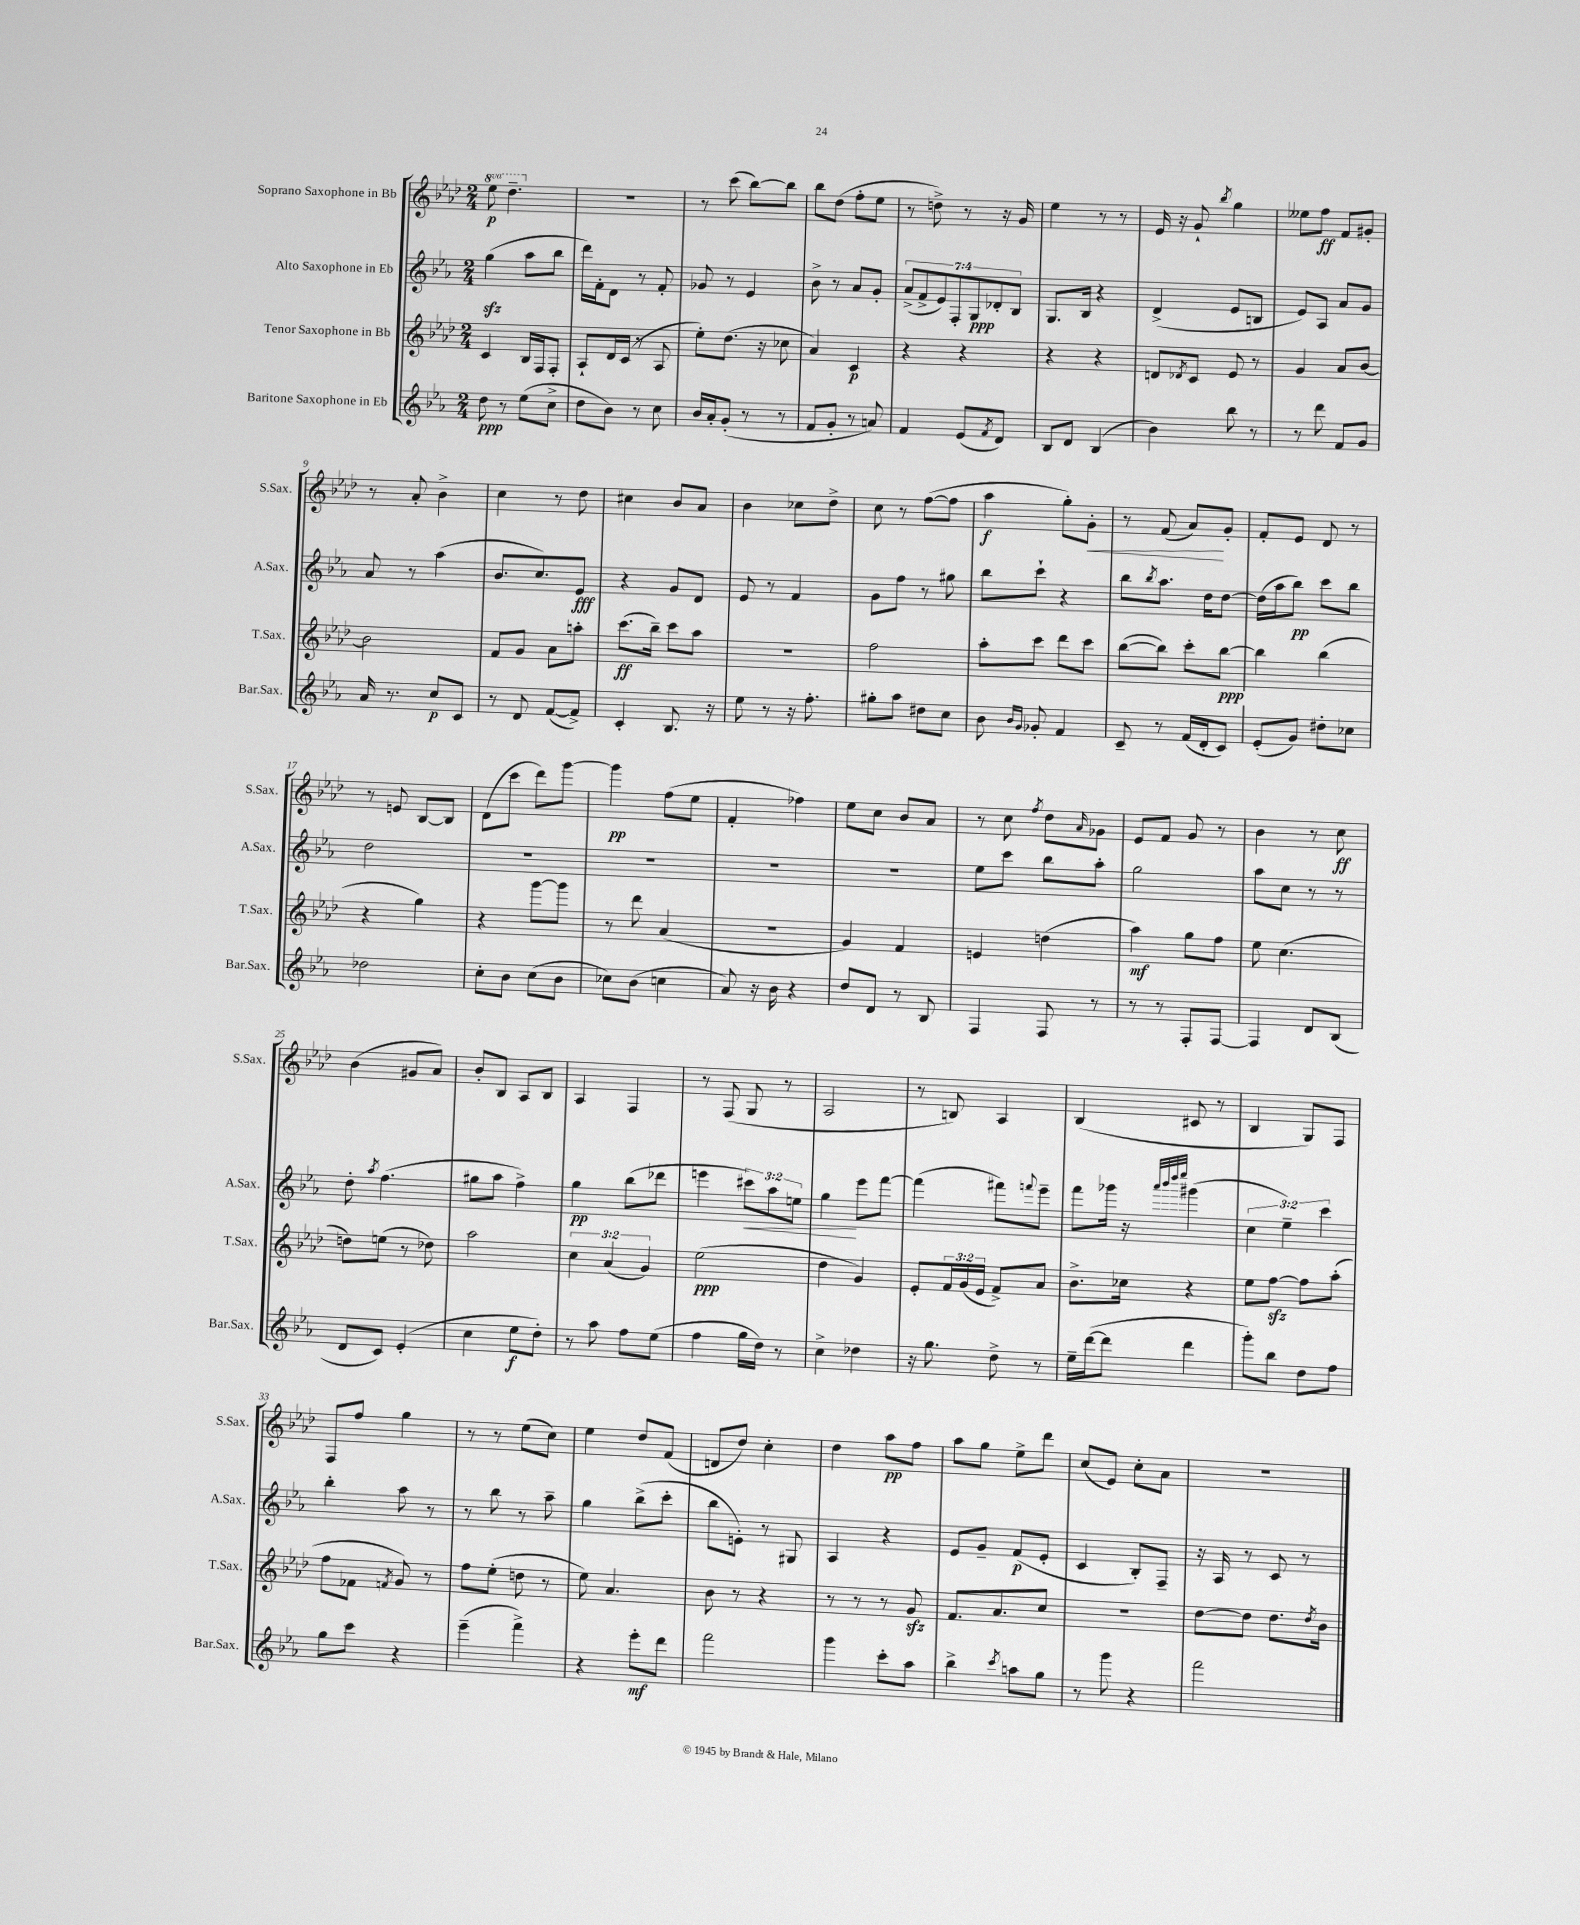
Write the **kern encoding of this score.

**kern	**dynam	**kern	**dynam	**kern	**dynam	**kern	**dynam
*part4	*part4	*part3	*part3	*part2	*part2	*part1	*part1
*staff4	*staff4	*staff3	*staff3	*staff2	*staff2	*staff1	*staff1
*I"Baritone Saxophone in Eb	*	*I"Tenor Saxophone in Bb	*	*I"Alto Saxophone in Eb	*	*I"Soprano Saxophone in Bb	*
*I'Bar.Sax.	*	*I'T.Sax.	*	*I'A.Sax.	*	*I'S.Sax.	*
*clefG2	*	*clefG2	*	*clefG2	*	*clefG2	*
*k[b-e-a-]	*	*k[b-e-a-d-]	*	*k[b-e-a-]	*	*k[b-e-a-d-]	*
*M2/4	*	*M2/4	*	*M2/4	*	*M2/4	*
*	*	*	*	*	*	*8va	*
=1	=1	=1	=1	=1	=1	=1	=1
8dd\	ppp	4c/	.	(4ggzz\	.	8eee-\	p
8r	.	.	.	.	.	4.ddd-~\	.
(8ee-\L	.	16B-/LL	.	8aa-\L	.	.	.
.	.	16F/J	.	.	.	.	.
8cc^\J	.	8F'/J	.	8bb-\J	.	.	.
=2	=2	=2	=2	=2	=2	=2	=2
*	*	*	*	*	*	*X8va	*
8dd\L	.	8A-`/L	.	16ddd\LL)	.	2r	.
.	.	.	.	16f'\J	.	.	.
8b-\J)	.	16d-/L	.	8d\J	.	.	.
.	.	(16c/JJ	.	.	.	.	.
8r	.	8r	.	8r	.	.	.
8cc\	.	8A-/	.	8f'/	.	.	.
=3	=3	=3	=3	=3	=3	=3	=3
16b-/LL	.	8ee-'\L)	.	8g-X/	.	8r	.
16a-'/J	.	.	.	.	.	.	.
(8g'/J	.	(8.dd-\J	.	8r	.	(8ccc\	.
8r	.	.	.	4e-/	.	[8bb-\L)	.
.	.	16r	.	.	.	.	.
8r	.	8cc-X\	.	.	.	8bb-\J]	.
=4	=4	=4	=4	=4	=4	=4	=4
8f/L	.	4a-/)	.	8b-^\	.	8bb-\L	.
8g'/J	.	.	.	8r	.	(8dd-\J	.
8r	.	4c/	p	8a-/L	.	8ff'\L	.
8an/)	.	.	.	8g'/J	.	8ee-\J	.
=5	=5	=5	=5	=5	=5	=5	=5
4f/	.	4r	.	(14a-^/L	.	8r	.
.	.	.	.	14f^/	.	.	.
.	.	.	.	.	.	8ddn^\)	.
.	.	.	.	14e-/)	.	.	.
.	.	.	.	14F'/	.	.	.
(8e-/L	.	4r	.	.	.	8r	.
.	.	.	.	14G/	ppp	.	.
.	.	.	.	14d-X'/	.	.	.
8qf/	.	.	.	.	.	.	.
8d/J)	.	.	.	.	.	16r	.
.	.	.	.	14B-/J	.	.	.
.	.	.	.	.	.	16g/	.
=6	=6	=6	=6	=6	=6	=6	=6
8B-/L	.	4r	.	8.G/L	.	4ee-\	.
8d/J	.	.	.	.	.	.	.
.	.	.	.	16B-/Jk	.	.	.
(4B-/	.	4r	.	4r	.	8r	.
.	.	.	.	.	.	8r	.
=7	=7	=7	=7	=7	=7	=7	=7
4b-\)	.	8dn/L	.	(4d^/	.	16e-/	.
.	.	.	.	.	.	16r	.
.	.	8qd-X/	.	.	.	.	.
.	.	8c/J	.	.	.	8g`/	.
.	.	.	.	.	.	8qbb-/	.
8bb-\	.	8e-/	.	8e-/L	.	4gg\	.
8r	.	8r	.	8Bn/J	.	.	.
=8	=8	=8	=8	=8	=8	=8	=8
8r	.	4g/	.	8e-/L)	.	8ee--X\L	.
8ddd\	.	.	.	8A-/J	.	8ff\J	ff
8f/L	.	8a-/L	.	8a-/L	.	8f/L	.
8g/J	.	[8b-/J	.	8g/J	.	8g#X'/J	.
!!LO:LB:g=z
=9	=9	=9	=9	=9	=9	=9	=9
16a-/	.	2b-\]	.	8a-/	.	8r	.
8.r	.	.	.	.	.	.	.
.	.	.	.	8r	.	8a-'/	.
8cc/L	p	.	.	(4aa-\	.	4b-^\	.
8c/J	.	.	.	.	.	.	.
=10	=10	=10	=10	=10	=10	=10	=10
8r	.	8f/L	.	8.b-/L	.	4cc\	.
8d/	.	8g/J	.	.	.	.	.
.	.	.	.	8.cc/)	.	.	.
([8f/L	.	8a-\L	.	.	.	8r	.
8f^/J])	.	8aan'\J	.	8e-/J	fff	8dd-\	.
=11	=11	=11	=11	=11	=11	=11	=11
4c'/	.	(8.ccc\L	ff	4r	.	4cc#X\	.
.	.	16bb-~\Jk)	.	.	.	.	.
8.B-/	.	8ccc\L	.	8g/L	.	8b-/L	.
.	.	8aa-\J	.	8d/J	.	8a-/J	.
16r	.	.	.	.	.	.	.
=12	=12	=12	=12	=12	=12	=12	=12
8ee-\	.	2r	.	8e-/	.	4b-\	.
8r	.	.	.	8r	.	.	.
16r	.	.	.	4f/	.	8cc-X\L	.
8.ff'\	.	.	.	.	.	.	.
.	.	.	.	.	.	8dd-^\J	.
=13	=13	=13	=13	=13	=13	=13	=13
8gg#X'\L	.	2ff\	.	8g\L	.	8cc\	.
8aa-\J	.	.	.	8ff\J	.	8r	.
8dd#X\L	.	.	.	8r	.	([8ff\L	.
8cc\J	.	.	.	8gg#X\	.	8ff\J]	.
=14	=14	=14	=14	=14	=14	=14	=14
8b-\	.	8aa-'\L	.	8bb-\L	.	4aa-\	f
16qqb-/LL	.	.	.	.	.	.	.
16qqg/JJ	.	.	.	.	.	.	.
8g-X'/	.	8ccc\J	.	8ccc`\J	.	.	.
4f/	.	8ddd-\L	.	4r	.	8gg'\L)	.
!	!	!	!	!	!	!	!LO:HP:b
.	.	8ccc\J	.	.	.	8g'\J	<
=15	=15	=15	=15	=15	=15	=15	=15
8c~/	.	([8bb-\L	.	8bb-\L	.	8r	.
.	.	.	.	8qbb-/	.	.	.
8r	.	8bb-\J])	.	8.aa-\J	.	(8f/	.
(16f/LL	.	8ccc'\L	.	.	.	8a-/L)	.
16d'/J	.	.	.	16dd\KL	.	.	.
8c/J)	.	[8bb-\J	ppp	[8dd\J	.	8g'/J	[
=16	=16	=16	=16	=16	=16	=16	=16
(8e-'/L	.	4bb-\]	.	(16dd\LL]	.	8f'/L	.
.	.	.	.	16aa-\J	.	.	.
8g/J)	.	.	.	8bb-\J)	pp	8e-/J	.
8dd#X'\L	.	(4bb-\	.	8ccc\L	.	8d-/	.
8cc-X\J	.	.	.	8bb-\J	.	8r	.
!!LO:LB:g=z
=17	=17	=17	=17	=17	=17	=17	=17
2dd-X\	.	4r	.	2dd\	.	8r	.
.	.	.	.	.	.	8en/	.
.	.	4gg\)	.	.	.	[8B-/L	.
.	.	.	.	.	.	8B-/J]	.
=18	=18	=18	=18	=18	=18	=18	=18
8cc'\L	.	4r	.	2r	.	(8d-\L	.
8b-\J	.	.	.	.	.	8ccc\J	.
(8cc\L	.	[8ggg\L	.	.	.	8ddd-\L)	.
8b-\J	.	8ggg\J]	.	.	.	[8ggg\J	.
=19	=19	=19	=19	=19	=19	=19	=19
8cc-X\L)	.	8r	.	2r	.	4ggg\]	pp
(8b-\J	.	8ddd-\	.	.	.	.	.
4ccn\	.	(4a-/	.	.	.	(8ff\L	.
.	.	.	.	.	.	8ee-\J	.
=20	=20	=20	=20	=20	=20	=20	=20
8a-/)	.	2r	.	2r	.	4f'/	.
16r	.	.	.	.	.	.	.
16b-\	.	.	.	.	.	.	.
4r	.	.	.	.	.	4ff-X\)	.
=21	=21	=21	=21	=21	=21	=21	=21
8dd/L	.	4g/)	.	2r	.	8ee-\L	.
8d/J	.	.	.	.	.	8cc\J	.
8r	.	4f/	.	.	.	8b-/L	.
8B-/	.	.	.	.	.	8a-/J	.
=22	=22	=22	=22	=22	=22	=22	=22
4F/	.	4en/	.	8ee-\L	.	8r	.
.	.	.	.	8ccc\J	.	8cc\	.
.	.	.	.	.	.	8qff/	.
8F/	.	(4ddn\	.	8bb-\L	.	8dd-\L	.
.	.	.	.	.	.	16qqa-/	.
8r	.	.	.	8aa-'\J	.	8g-X\J	.
=23	=23	=23	=23	=23	=23	=23	=23
8r	.	4aa-\)	mf	2gg\	.	8e-/L	.
8r	.	.	.	.	.	8f/J	.
8F'/L	.	8gg\L	.	.	.	8g/	.
[8F/J	.	8ff\J	.	.	.	8r	.
=24	=24	=24	=24	=24	=24	=24	=24
4F/]	.	8ee-\	.	8aa-\L	.	4b-\	.
.	.	(4.cc\	.	8cc\J	.	.	.
8d/L	.	.	.	8r	.	8r	.
(8B-/J	.	.	.	8r	.	8cc\	ff
!!LO:LB:g=z
=25	=25	=25	=25	=25	=25	=25	=25
8d/L	.	8ddn\L)	.	8dd'\	.	(4b-\	.
.	.	.	.	8qaa-/	.	.	.
8c/J)	.	(8een\J	.	(4.ff\	.	.	.
(4e-'/	.	8r	.	.	.	8g#X/L	.
.	.	8dd-X\)	.	.	.	8a-/J)	.
=26	=26	=26	=26	=26	=26	=26	=26
4cc\	.	2aa-\	.	8gg#X\L	.	8b-'/L	.
.	.	.	.	8aa-\J	.	8B-/J	.
8ee-\L	f	.	.	4ff^\)	.	8A-/L	.
8dd'\J)	.	.	.	.	.	8B-/J	.
=27	=27	=27	=27	=27	=27	=27	=27
8r	.	6cc\	.	4gg\	pp	4A-/	.
8aa-\	.	.	.	.	.	.	.
.	.	(6a-/	.	.	.	.	.
8ff\L	.	.	.	(8bb-\L	.	4F/	.
.	.	6g/)	.	.	.	.	.
(8ee-\J	.	.	.	8ddd-X\J	.	.	.
=28	=28	=28	=28	=28	=28	=28	=28
4ff\	.	(2ee-\	ppp	4eeen\	.	8r	.
.	.	.	.	.	.	(8F/	.
!	!	!	!	!	!LO:HP:b	!	!
16gg\LL	.	.	.	12ccc#X\L)	<	8G/	.
16dd\JJ)	.	.	.	.	.	.	.
.	.	.	.	12aa-\	.	.	.
8r	.	.	.	.	.	8r	.
.	.	.	.	12een\J	.	.	.
=29	=29	=29	=29	=29	=29	=29	=29
4cc^\	.	4dd-\	.	4gg\	.	2A-/	.
4dd-X\	.	4g/)	.	8eee-\L	[	.	.
.	.	.	.	[8fff\J	.	.	.
=30	=30	=30	=30	=30	=30	=30	=30
16r	.	8e-'/L	.	(4fff\]	.	8r	.
8.gg\	.	.	.	.	.	.	.
.	.	24f/L	.	.	.	8Bn/)	.
.	.	(24g/	.	.	.	.	.
.	.	24e-/JJ	.	.	.	.	.
8dd^\	.	8f^/L)	.	8fff#X\L)	.	4A-/	.
.	.	.	.	8qqfffn/	.	.	.
8r	.	8a-/J	.	8eee-~\J	.	.	.
=31	=31	=31	=31	=31	=31	=31	=31
16ee-~\LL	.	8.b-^\L	.	8fff\L	.	(4B-/	.
([16ddd\J	.	.	.	.	.	.	.
8ddd\J]	.	.	.	16ggg-X\Jk	.	.	.
.	.	16cc-X\Jk	.	16r	.	.	.
.	.	.	.	32qqaaa-/LLL	.	.	.
.	.	.	.	32qqbbb-/	.	.	.
.	.	.	.	32qqdddd/	.	.	.
.	.	.	.	32qqeeee-/JJJ	.	.	.
4ddd\	.	4r	.	(4ggg#X\	.	8c#X/	.
.	.	.	.	.	.	8r	.
=32	=32	=32	=32	=32	=32	=32	=32
8ggg'\L)	.	8ee-\L	.	6cc\	.	4B-/	.
8bb-\J	.	[8ffzz\J	.	.	.	.	.
.	.	.	.	6ee-~\)	.	.	.
8dd\L	.	8ff\L]	.	.	.	8G/L)	.
.	.	.	.	6ccc\	.	.	.
8ff\J	.	(8aa-'\J	.	.	.	8F/J	.
!!LO:LB:g=z
=33	=33	=33	=33	=33	=33	=33	=33
8gg\L	.	8ff\L	.	4bb-'\	.	8F/L	.
8ccc\J	.	8f-X\J	.	.	.	8ff/J	.
.	.	8qfn/	.	.	.	.	.
4r	.	8g/)	.	8aa-\	.	4gg\	.
.	.	8r	.	8r	.	.	.
=34	=34	=34	=34	=34	=34	=34	=34
(4eee-~\	.	8ff\L	.	8r	.	8r	.
.	.	(8ee-'\J	.	8bb-\	.	8r	.
4fff^\)	.	8ddn\	.	8r	.	(8ee-\L	.
.	.	8r	.	8aa-~\	.	8cc\J)	.
=35	=35	=35	=35	=35	=35	=35	=35
4r	.	8ee-\)	.	4gg\	.	4ee-\	.
.	.	4.a-/	.	.	.	.	.
8eee-'\L	mf	.	.	(8bb-^\L	.	8dd-/L	.
8ddd\J	.	.	.	8ccc'\J	.	(8f/J	.
=36	=36	=36	=36	=36	=36	=36	=36
2fff\	.	8b-\	.	8bb-\L	.	8dn/L	.
.	.	8r	.	8en'\J)	.	8dd-/J)	.
.	.	4r	.	8r	.	4cc'\	.
.	.	.	.	8G#X/	.	.	.
=37	=37	=37	=37	=37	=37	=37	=37
4ggg\	.	8r	.	4A-/	.	4dd-\	.
.	.	8r	.	.	.	.	.
8ccc'\L	.	8r	.	4r	.	8aa-\L	pp
8aa-\J	.	8gzz/	.	.	.	8ff\J	.
=38	=38	=38	=38	=38	=38	=38	=38
4bb-^\	.	8.f/L	.	8e-/L	.	8aa-\L	.
.	.	.	.	8g~/J	.	8gg\J	.
.	.	8.a-/	.	.	.	.	.
8qccc/	.	.	.	.	.	.	.
8aan\L	.	.	.	(8f/L	p	8ee-^\L	.
8gg\J	.	8cc/J	.	8e-'/J	.	8ddd-\J	.
=39	=39	=39	=39	=39	=39	=39	=39
8r	.	2r	.	4c/	.	(8cc/L	.
8ggg\	.	.	.	.	.	8e-/J)	.
4r	.	.	.	8B-'/L)	.	8cc'\L	.
.	.	.	.	8F~/J	.	8a-\J	.
=40	=40	=40	=40	=40	=40	=40	=40
2fff\	.	[8dd-\L	.	16r	.	2r	.
.	.	.	.	16A-/	.	.	.
.	.	8dd-\J]	.	8r	.	.	.
.	.	8.dd-\L	.	8c/	.	.	.
.	.	.	.	8r	.	.	.
.	.	8qdd-/	.	.	.	.	.
.	.	16b-\Jk	.	.	.	.	.
==	==	==	==	==	==	==	==
*-	*-	*-	*-	*-	*-	*-	*-
